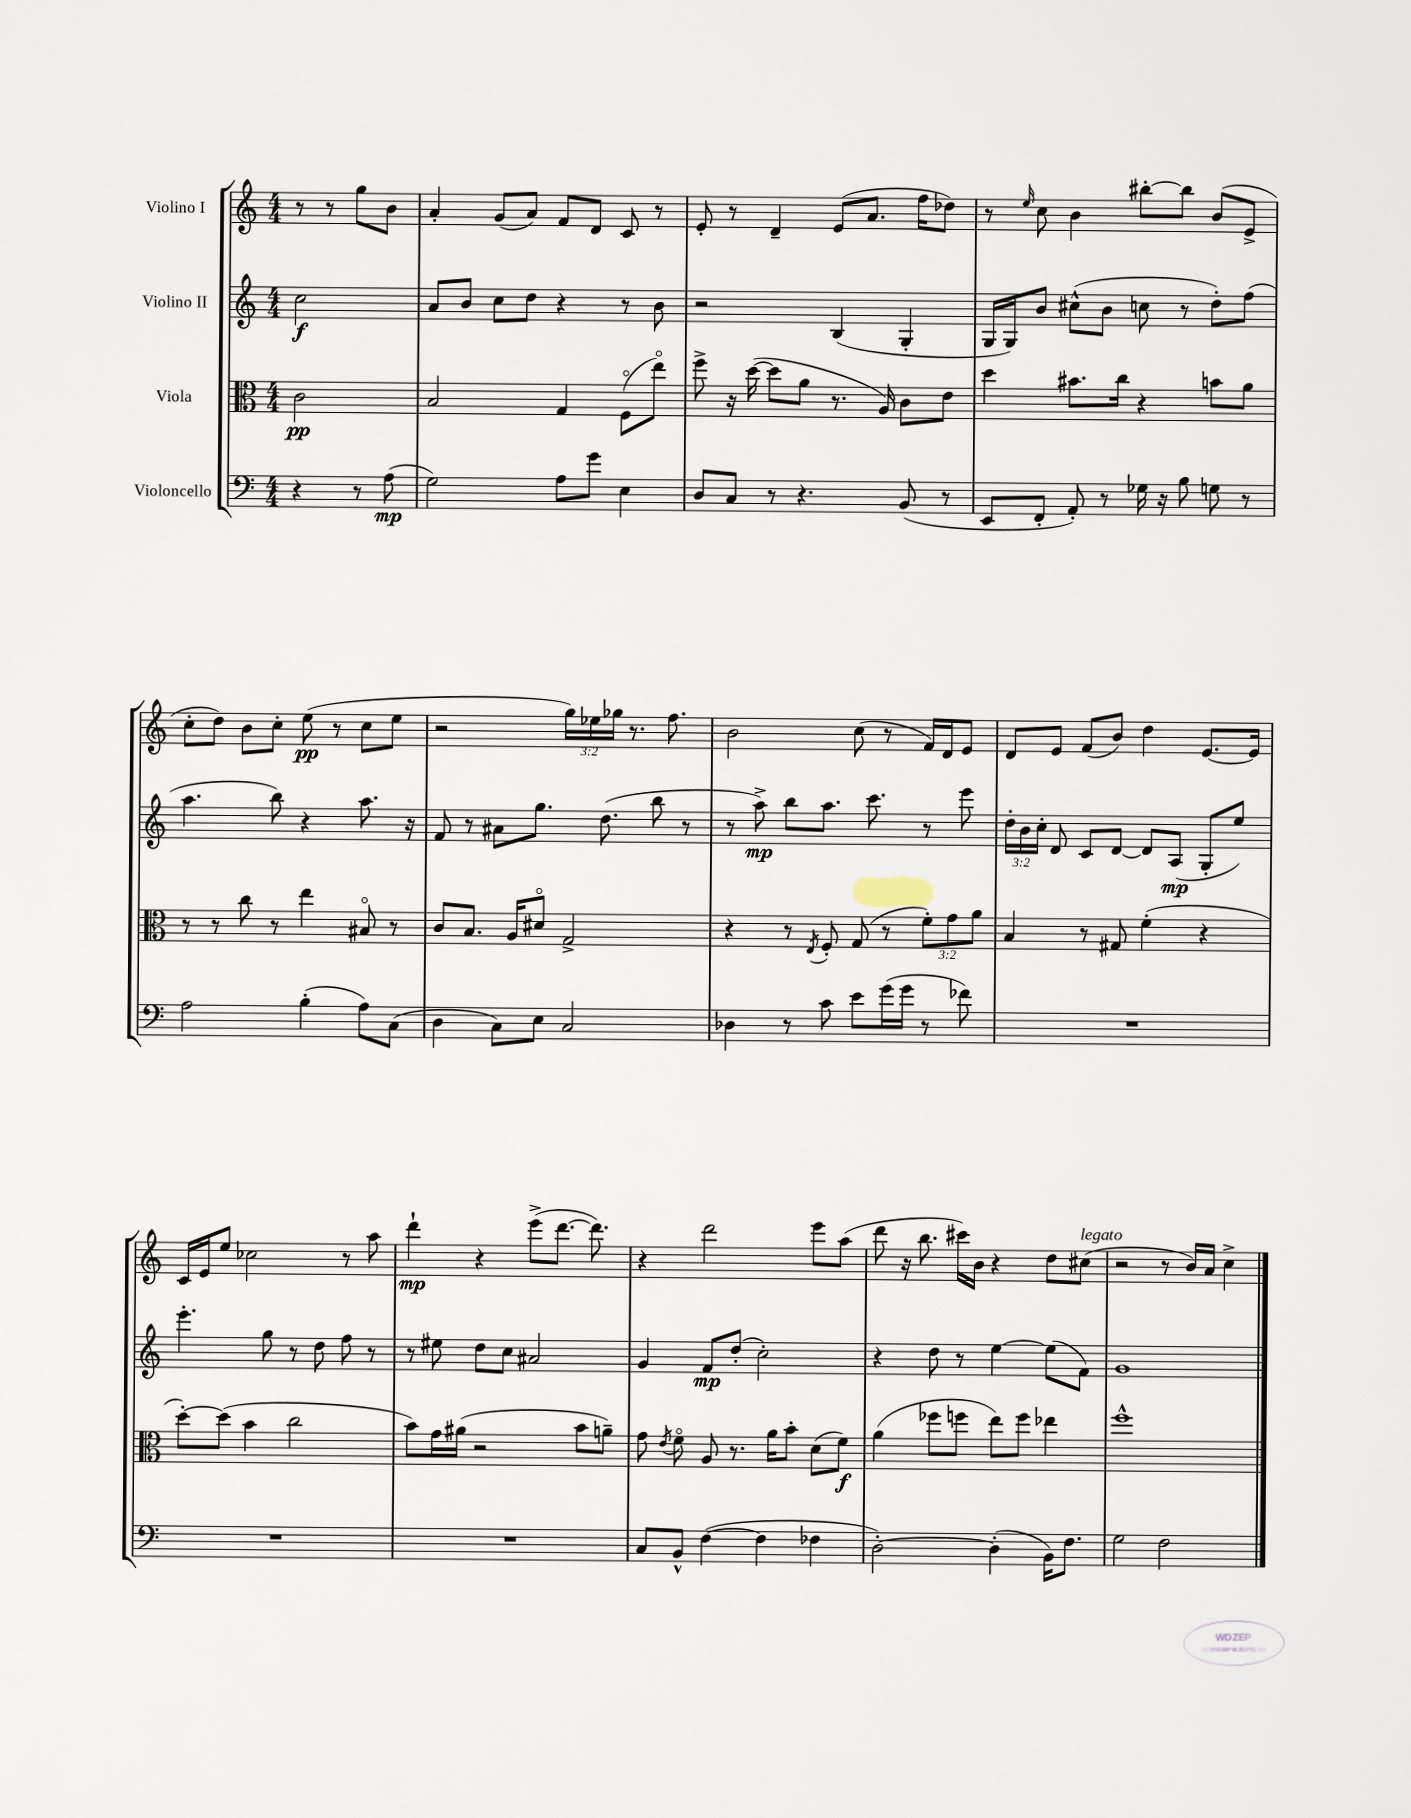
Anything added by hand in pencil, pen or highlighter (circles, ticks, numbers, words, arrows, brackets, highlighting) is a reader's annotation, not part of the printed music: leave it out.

**kern	**kern	**kern	**kern
*staff4	*staff3	*staff2	*staff1
*clefF4	*clefC3	*clefG2	*clefG2
*k[]	*k[]	*k[]	*k[]
*M4/4	*M4/4	*M4/4	*M4/4
4r	2c	2cc	8r
.	.	.	8r
8r	.	.	8gg
(8A	.	.	8b
=	=	=	=
2G)	2B	8a	4a'
.	.	8b	.
.	.	8cc	(8g
.	.	8dd	8a)
8A	4G	4r	8f
8g	.	.	8d
4E	(8Fo	8r	8c
.	8eeo)	8b	8r
=	=	=	=
8D	8ff^	2r	8e'
8C	16r	.	8r
.	([16dd	.	.
8r	8dd]	.	4d~
4.r	8a	.	.
.	8.r	(4B	(8e
.	.	.	8.a
.	16A)	.	.
(8BB	8c	4G'	.
.	.	.	16ff
8r	8e	.	8dd-)
=	=	=	=
8EE	4dd	16G	8r
.	.	16G)	.
.	.	.	16qqee
8FF'	.	8b	8cc
8AA')	8.b#	(8cc#^^	4b
8r	.	8b	.
.	16cc	.	.
16G-	4r	8cc	[8bb#'
16r	.	.	.
8B	.	8r	8bb#]
8G	8b	8dd')	(8b
8r	8a	(8ff	8e^
=	=	=	=
2A	8r	4.aa	8cc'
.	8r	.	8dd)
.	8cc	.	8b
.	8r	8bb)	8cc'
(4B'	4ee	4r	(8ee
.	.	.	8r
8A)	8B#o	8.aa	8cc
(8C	8r	.	8ee
.	.	16r	.
=	=	=	=
4D	8c	8f	2r
.	8.B	8r	.
8C)	.	8a#	.
.	16A	.	.
8E	8d#o	8.gg	.
2C	2G^	.	24gg)
.	.	.	24ee-
.	.	(8.dd	.
.	.	.	24gg-
.	.	.	8.r
.	.	8bb	.
.	.	.	8.ff
.	.	8r	.
=	=	=	=
4D-	4r	8r	2b
.	.	8aa^)	.
8r	8r	8bb	.
.	8qE	.	.
8c	8F'	8.aa	.
8e	(8G	.	(8cc
.	.	8.ccc	.
(16g	8r	.	8r
16g	.	.	.
8r	12f')	8r	16f)
.	.	.	16d
.	12g	.	.
8f-)	.	8eee	8e
.	12a	.	.
=	=	=	=
1r	4B	24dd'	8d
.	.	24b	.
.	.	24cc'	.
.	.	8d	8e
.	8r	8c	(8f
.	8G#	[8d	8b)
.	(4f'	8d]	4dd
.	.	(8A	.
.	4r	8G'	[8.e
.	.	8ee)	.
.	.	.	16e]
=	=	=	=
1r	[8dd')	4.eee'	16c
.	.	.	16e
.	(8dd]	.	8ee
.	4b	.	2cc-
.	.	8gg	.
.	2cc	8r	.
.	.	8dd	.
.	.	8ff	8r
.	.	8r	8aa
=	=	=	=
1r	8b)	8r	4ddd`
.	16g	8ee#	.
.	(16a#	.	.
.	2r	8dd	4r
.	.	8cc	.
.	.	2a#	(8eee^
.	.	.	[8.ddd
.	8b	.	.
.	.	.	8.ddd])
.	8a~)	.	.
=	=	=	=
8C	8g	4g	4r
.	8qe	.	.
8BB^^	8fo	.	.
([4F	8A	8f	2ddd
.	8.r	(8dd'	.
4F]	.	2cc')	.
.	16a	.	.
.	8b'	.	.
4F-	(8d	.	8eee
.	8f)	.	(8aa
=	=	=	=
[2D')	(4a	4r	8ddd
.	.	.	16r
.	.	.	8.bb
.	8ff-	8dd	.
.	8ff	8r	16ccc#)
.	.	.	16b
(4D']	8ee)	[4ee	4r
.	8ff	.	.
16BB)	4ee-	(8ee]	8dd
8.F	.	.	.
.	.	8f)	(8cc#
=	=	=	=
2G	1ff^^	1g	2r
2F	.	.	8r
.	.	.	16b)
.	.	.	16a
.	.	.	4cc^
==	==	==	==
*-	*-	*-	*-
